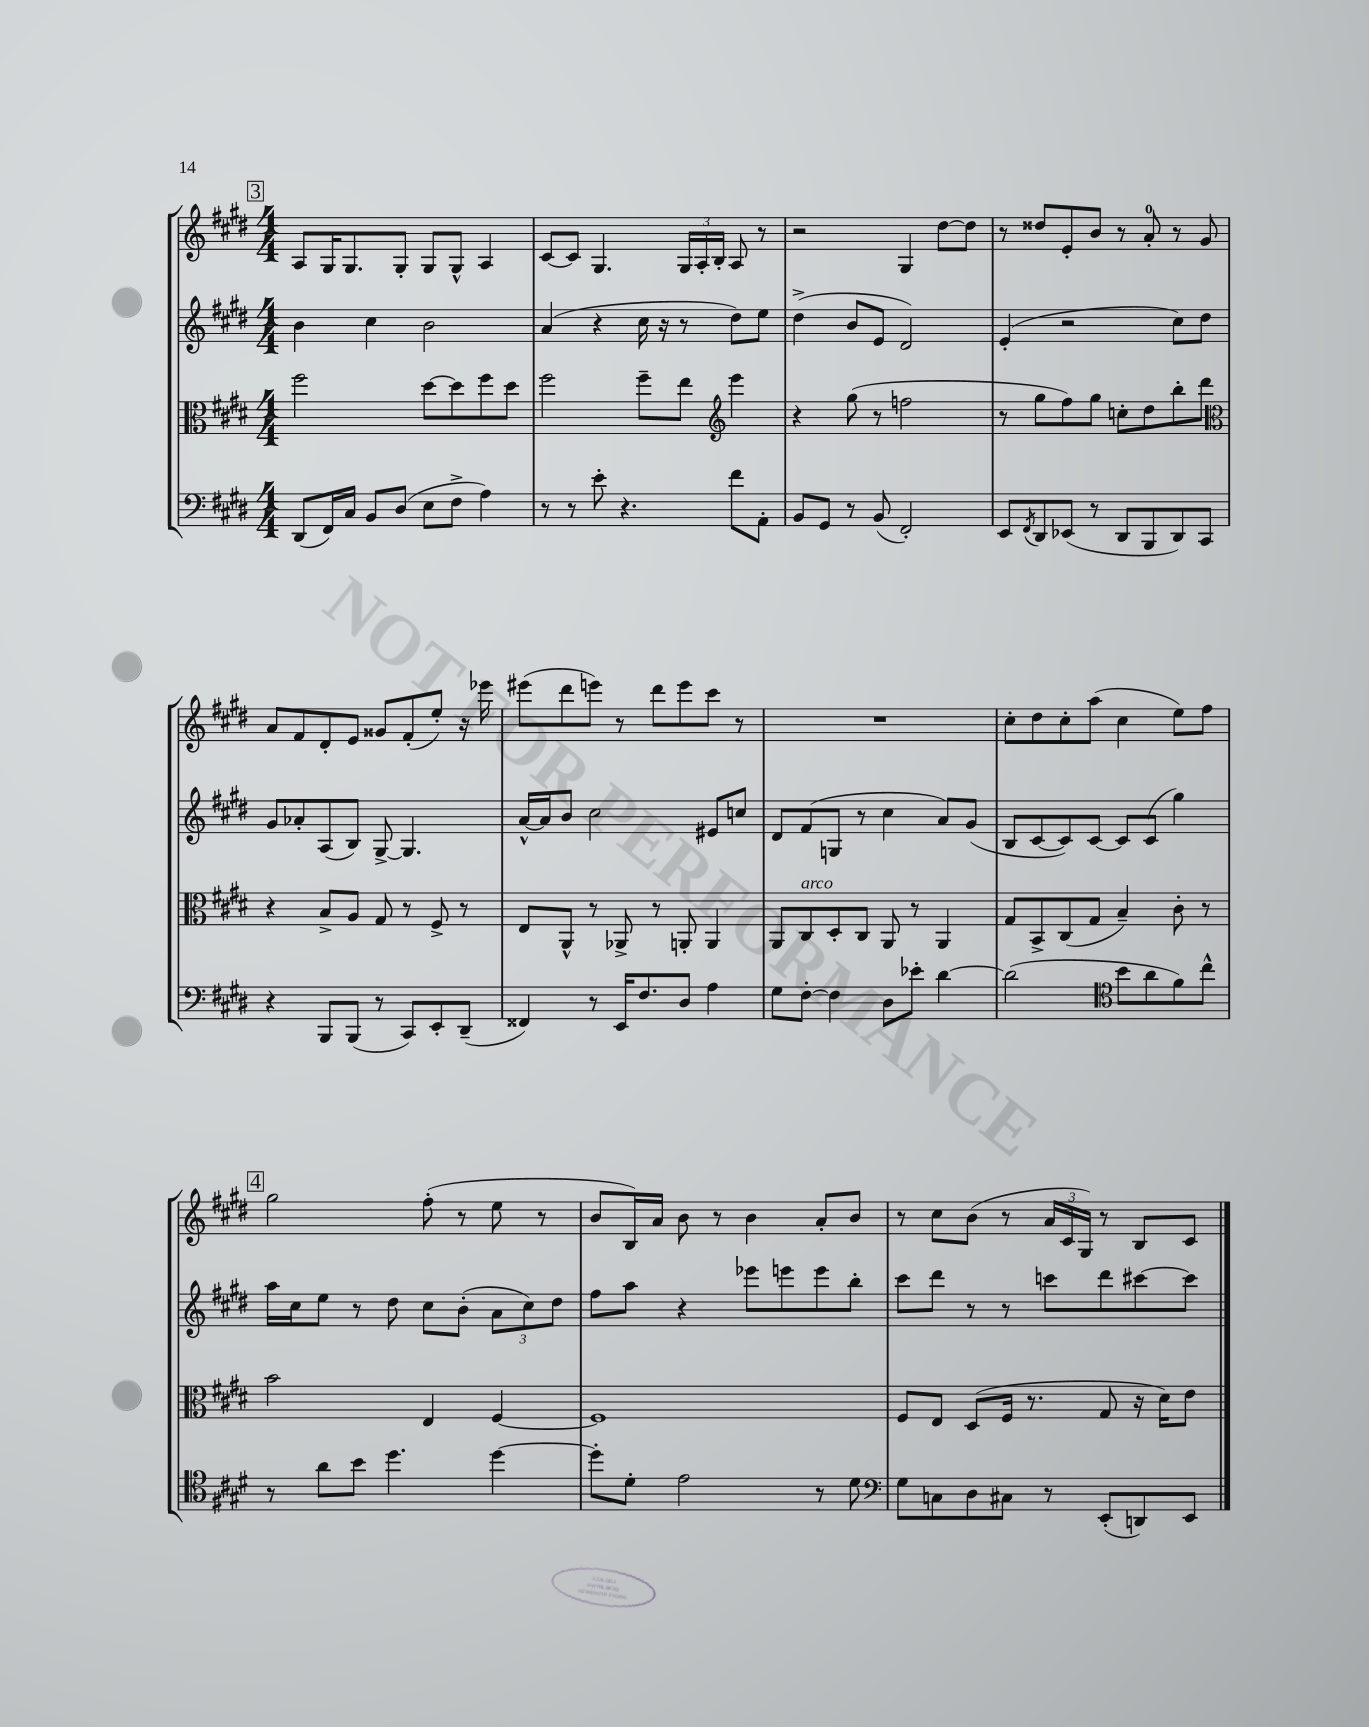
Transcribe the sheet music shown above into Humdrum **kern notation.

**kern	**kern	**kern	**kern
*staff4	*staff3	*staff2	*staff1
*clefF4	*clefC3	*clefG2	*clefG2
*k[f#c#g#d#]	*k[f#c#g#d#]	*k[f#c#g#d#]	*k[f#c#g#d#]
*M4/4	*M4/4	*M4/4	*M4/4
(8DD#/L	2ff#\	4b\	8A/L
16FF#/L)	.	.	16G#/K
16C#/JJ	.	.	8.G#/
8BB/L	.	4cc#\	.
(8D#/J	.	.	8G#'/J
8E\L	[8dd#\L	2b\	8G#/L
8F#^\J	8dd#\]	.	8G#^^/J
4A\)	8ff#\	.	4A/
.	8dd#\J	.	.
=	=	=	=
8r	2ff#\	(4a/	[8c#/L
8r	.	.	8c#/]J
8e'\	.	4r	4.G#/
4.r	.	.	.
.	8ff#~\L	16cc#\	.
.	.	16r	.
.	8ee\J	8r	24G#/LL
.	.	.	24A'/
.	.	.	24B'/JJ
*	*clefG2	*	*
8f#\L	4eee\	8dd#\L)	8A/
8AA'\J	.	8ee\J	8r
=	=	=	=
8BB/L	4r	(4dd#^\	2r
8GG#/J	.	.	.
8r	(8gg#\	8b/L	.
(8BB/	8r	8e/J	.
2FF#'/)	2ff\	2d#/)	4G#/
.	.	.	[8dd#\L
.	.	.	8dd#\]J
=	=	=	=
8EE/L	8r	(4e'/	8r
8qFF#/	.	.	.
8DD#/	8gg#\L	.	8dd##/L
(8EE-/J	8ff#\)	2r	8e'/
8r	8gg#\J	.	8b/J
8DD#/L	8cc'\L	.	8r
8BBB/	8dd#\	.	8a'/
8DD#/)	8bb'\	8cc#\L)	8r
8CC#/J	8ddd#\J	8dd#\J	8g#/
=	=	=	=
*	*clefC3	*	*
4r	4r	8g#/L	8a/L
.	.	8a-'/	8f#/
8BBB/L	8B^/L	(8A/	8d#'/
(8BBB/J	8A/J	8B/J)	8e/J
8r	8G#/	[8G#^/	8g##/L
8CC#/L)	8r	4.G#/]	(8f#'/
8EE'/	8F#^/	.	8ee'/J)
(8DD#~/J	8r	.	16r
.	.	.	16eee-\
=	=	=	=
4FF##/)	8E/L	[16a^^/LL	(8eee#\L
.	.	16a/]J	.
.	8AA^^/J	8b/J	8ddd#\
8r	8r	2cc#\	8eee\J)
16EE/LK	8AA-^/	.	8r
8.F#/	.	.	.
.	8r	.	8ddd#\L
8D#/J	8AA'/	.	8eee\
4A\	4AA/	8e#/L	8ccc#\J
.	.	8cc/J	8r
=	=	=	=
8G#\L	8AA/L	8d#/L	1r
[8F#'\J	8C#/	(8f#/	.
4F#\]	8D#'/	8G/J	.
.	8C#/J	8r	.
8D#\L	8AA/	4cc#\	.
8e-'\J	8r	.	.
[4d#\	4AA/	8a/L)	.
.	.	(8g#/J	.
=	=	=	=
(2d#\]	8G#/L	8B/L	8cc#'\L
.	8BB^/	[8c#/	8dd#\
.	(8C#/	8c#/])	8cc#'\
.	8G#/J	[8c#/J	(8aa\J
*clefC4	*	*	*
8b\L	4B~/)	8c#/]L	4cc#\
8a\	.	(8c#/J	.
8f#\)	8c#'\	4gg#\)	8ee\L)
8cc#^^\J	8r	.	8ff#\J
=	=	=	=
8r	2b\	16aa\LL	2gg#\
.	.	16cc#\J	.
8a\L	.	8ee\J	.
8b\J	.	8r	.
4.dd#\	.	8dd#\	.
.	4E/	8cc#\L	(8ff#'\
.	.	(8b'\J	8r
[4dd#\	[4F#/	12a\L	8ee\
.	.	12cc#\)	.
.	.	.	8r
.	.	12dd#\J	.
=	=	=	=
8dd#'\]L	1F#]	8ff#\L	8b/L
8d#'\J	.	8aa\J	16B/L)
.	.	.	16a/JJ
2e\	.	4r	8b\
.	.	.	8r
.	.	8eee-\L	4b\
.	.	8eee\	.
8r	.	8eee\	8a'/L
8d#\	.	8bb'\J	8b/J
=	=	=	=
*clefF4	*	*	*
8G#\L	8F#/L	8ccc#\L	8r
8C\	8E/J	8ddd#\J	8cc#\L
8D#\	(8D#/L	8r	(8b\J
8C#\J	16F#/Jk	8r	8r
.	8.r	.	.
8r	.	8ccc\L	24a/LL
.	.	.	24c#/
.	.	.	24G#/JJ)
(8EE'/L	8G#/	8ddd#\	8r
8DD/)	16r	[8ccc#\	8B/L
.	16d#\LK)	.	.
8EE/J	8e\J	8ccc#\]J	8c#/J
==	==	==	==
*-	*-	*-	*-
